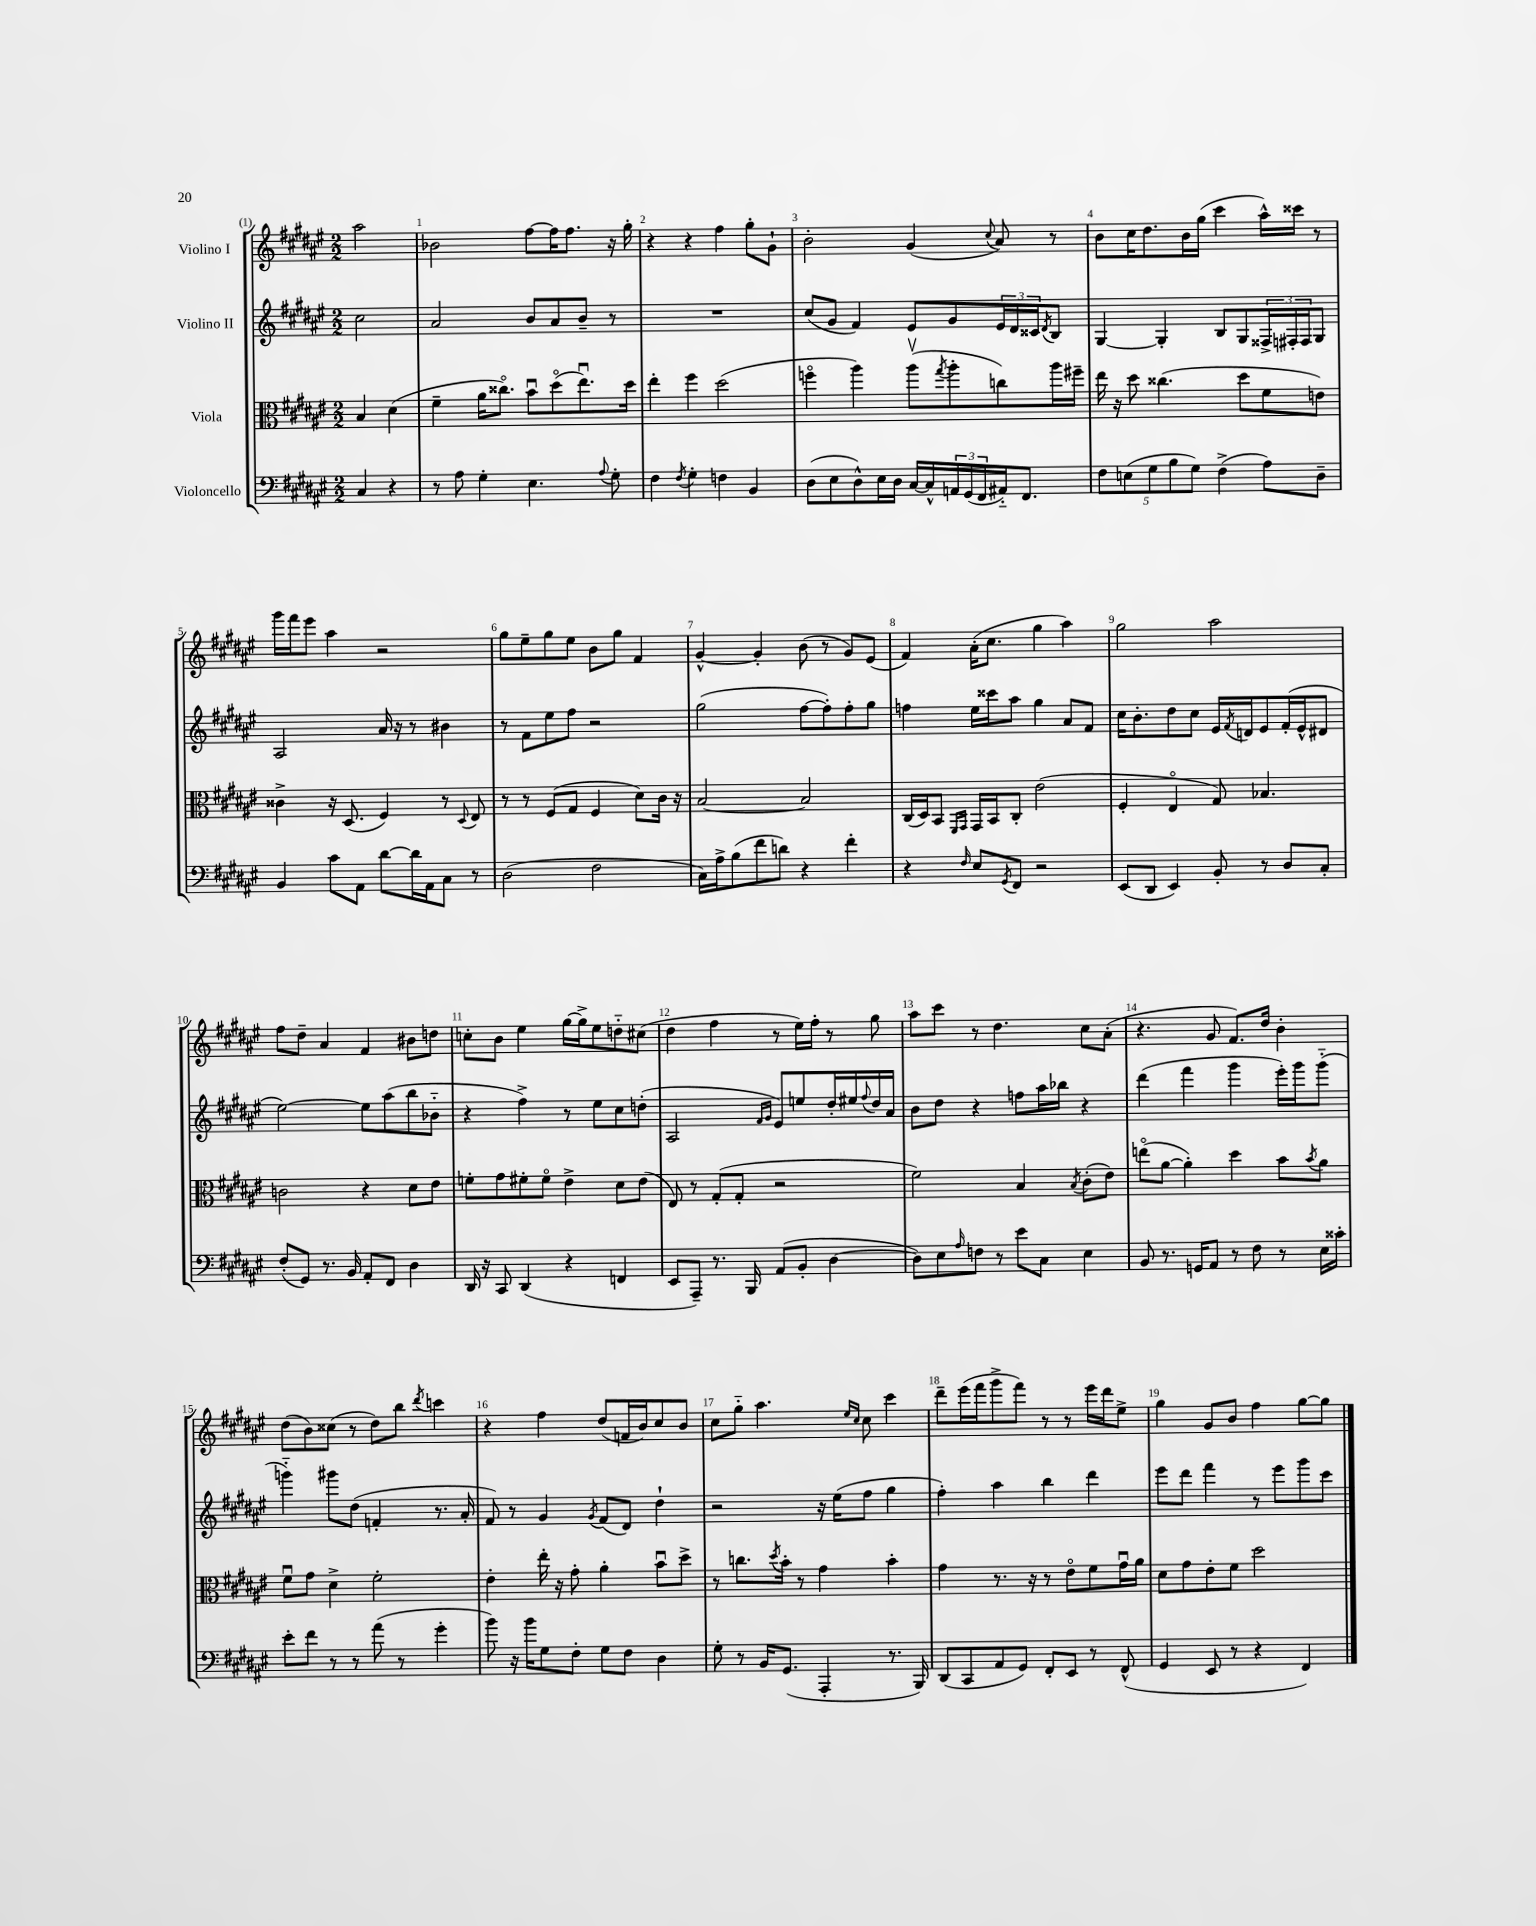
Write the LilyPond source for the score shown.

<<
\new StaffGroup <<
\new Staff = "s0" \with { instrumentName = "Violino I" } {
    \clef treble \key fis \major \numericTimeSignature \time 2/2 \partial 2
    ais''2 |
    bes'2 fis''8~ fis''16 fis''8. r16 gis''16-. |
    r4 r4 fis''4 gis''8-. gis'8-! |
    b'2-. gis'4( \appoggiatura { cis''8 } ais'8) r8 |
    b'8 cis''16 dis''8. b'16 gis''16( cis'''4 ais''16-^) cisis'''16 r8 |
    gis'''16 fis'''16 eis'''8 ais''4 r2 |
    gis''8 eis''8-- gis''8 eis''8 b'8 gis''8 fis'4 |
    gis'4~-^ gis'4-. b'8( r8 gis'8) eis'8( |
    fis'4) ais'16-.( cis''8. gis''4 ais''4) |
    gis''2 ais''2 |
    fis''8 dis''8-- ais'4 fis'4 bis'8 d''8 |
    c''8-. b'8 eis''4 gis''16~ gis''16-> eis''8 d''8-_ cis''8( |
    dis''4 fis''4 r8 eis''16) fis''16-. r8 gis''8 |
    ais''8 cis'''8 r8 dis''4. cis''8 ais'8-.( |
    r4. gis'8 fis'8.) dis''16 b'4-. |
    dis''8( b'8) cisis''8( r8 dis''8) b''8 \acciaccatura { dis'''8 } c'''4 |
    r4 fis''4 dis''8( f'16 b'16) cis''8 b'8 |
    cis''8 gis''8-_ ais''4. \grace { eis''16 cis''16 } cis''8 cis'''4 |
    dis'''8-- eis'''16( fis'''16 gis'''8-> fis'''8) r8 r8 eis'''16 dis'''16 eis''8-> |
    gis''4 gis'8 b'8 fis''4 gis''8~ gis''8 \bar "|." |
}
\new Staff = "s1" \with { instrumentName = "Violino II" } {
    \clef treble \key fis \major \numericTimeSignature \time 2/2 \partial 2
    cis''2 |
    ais'2 b'8 ais'8 b'8-- r8 |
    R1 |
    cis''8( gis'8 fis'4) eis'8 gis'8 \tuplet 3/2 { eis'16 dis'16 cisis'16 } \acciaccatura { dis'8 } b8 |
    gis4~ gis4-. b8 gis8 \tuplet 3/2 { fisis16-> fis16-. fis16 } gis8 |
    ais2 ais'16 r16 r8 bis'4 |
    r8 fis'8 eis''8 fis''8 r2 |
    gis''2( fis''8~ fis''8-.) fis''8-. gis''8 |
    f''4 eis''16 cisis'''16 ais''8 gis''4 ais'8 fis'8 |
    cis''16 b'8.-. dis''8 cis''8 eis'16 \acciaccatura { fis'8 } d'16 eis'8 fis'16-.( eis'16-^ dis'8 |
    eis''2~) eis''8 ais''8( b''8 bes'8-_ |
    r4 fis''4->) r8 eis''8 cis''8 d''8-.( |
    ais2 \grace { fis'16 gis'16 } eis'8) e''8 dis''16-. eis''16 \appoggiatura { fis''8 } dis''16 ais'16 |
    b'8 dis''8 r4 f''8 ais''16 bes''16 r4 |
    dis'''4( fis'''4 gis'''4 eis'''16-.) gis'''16 gis'''8-_( |
    g'''4-_) gis'''8 dis''8( f'4-. r8. ais'16-. |
    fis'8) r8 gis'4 \acciaccatura { gis'8 } fis'8( dis'8) dis''4-! |
    r2 r16 eis''16( fis''8 gis''4 |
    fis''4-.) ais''4 b''4 dis'''4 |
    eis'''8 dis'''8 fis'''4 r8 eis'''8 gis'''8 cis'''8 \bar "|." |
}
\new Staff = "s2" \with { instrumentName = "Viola" } {
    \clef alto \key fis \major \numericTimeSignature \time 2/2 \partial 2
    b4 dis'4( |
    fis'4-- ais'16 cisis''8.\flageolet) b'8\downbow dis''8\flageolet( eis''8.\downbow) dis''16 |
    eis''4-. fis''4 dis''2( |
    f''4\flageolet ais''4) ais''8\upbow( \acciaccatura { gis''8 } ais''8-. c''8) ais''16 fis''16-- |
    eis''16 r16 dis''8 cisis''4.( dis''8 fis'8 e'8) |
    cisis'4-> r16 dis8.( fis4) r8 \appoggiatura { dis8 } eis8 |
    r8 r8 fis8( gis8 fis4 dis'8) cis'16 r16 |
    b2~ b2 |
    cis16( dis16) b,8 \grace { fis,16 gis,16 } gis,16 b,16 cis8-. eis'2( |
    fis4-. eis4\flageolet gis8) bes4. |
    c'2 r4 dis'8 eis'8 |
    f'8-. gis'8 fis'8-. fis'8\flageolet eis'4-> dis'8 eis'8( |
    eis8) r8 gis8-.( gis8-. r2 |
    fis'2) b4 \acciaccatura { b8 } cis'8-.( eis'8) |
    e''8\flageolet( ais'8~ ais'4-.) dis''4 b'8 \acciaccatura { b'8 } ais'8 |
    fis'8\downbow gis'8 dis'4-> fis'2-. |
    eis'4-. eis''16-. r16 gis'8-. ais'4-. b'8\downbow dis''8-> |
    r8 c''8. \acciaccatura { dis''8 } b'16-. r8 gis'4 b'4-. |
    gis'4 r8. r16 r8 eis'8\flageolet fis'8 gis'16\downbow ais'16 |
    dis'8 gis'8 eis'8-. fis'8 dis''2 \bar "|." |
}
\new Staff = "s3" \with { instrumentName = "Violoncello" } {
    \clef bass \key fis \major \numericTimeSignature \time 2/2 \partial 2
    cis4 r4 |
    r8 ais8 gis4-. eis4. \appoggiatura { ais8 } gis8-. |
    fis4 \acciaccatura { fis8 } gis4-. f4 b,4 |
    dis8( eis8 dis8-^) eis16 dis16 cis16~ cis16-^ \tuplet 3/2 { a,16 gis,16( fis,16 } ais,16-_) fis,8. |
    \tuplet 5/4 { fis8 e8( gis8 b8 gis8) } fis4->( ais8) dis8-- |
    b,4 cis'8 ais,8 dis'8~ dis'16 ais,16 cis8 r8 |
    dis2( fis2 |
    cis16) ais16-> b8( fis'8 d'8) r4 fis'4-. |
    r4 \grace { fis16 } eis8 \acciaccatura { gis,8 } fis,8 r2 |
    eis,8( dis,8 eis,4) b,8-. r8 dis8 cis8-. |
    fis8-.( gis,8) r8. b,16 ais,8-. fis,8 dis4 |
    dis,16 r16 cis,8 dis,4( r4 f,4 |
    eis,8 ais,,8--) r8. b,,16 ais,8( b,8-. dis4~ |
    dis8) eis8 \grace { ais16 } f8 r8 eis'8 cis8 eis4 |
    b,8 r8. g,16 ais,8 r8 fis8 r8 eis16 cisis'16-. |
    eis'8-. fis'8 r8 r8 ais'8( r8 gis'4-. |
    b'8) r16 b'16 gis8 fis8-. gis8 fis8 dis4 |
    gis8-. r8 b,16 gis,8.( ais,,4-. r8. b,,16) |
    dis,8( cis,8 ais,8 gis,8) fis,8-. eis,8 r8 fis,8-^( |
    gis,4 eis,8 r8 r4 fis,4) \bar "|." |
}
>>
>>
\layout { \context { \Score \override BarNumber.break-visibility = ##(#f #t #t) barNumberVisibility = #all-bar-numbers-visible } }
